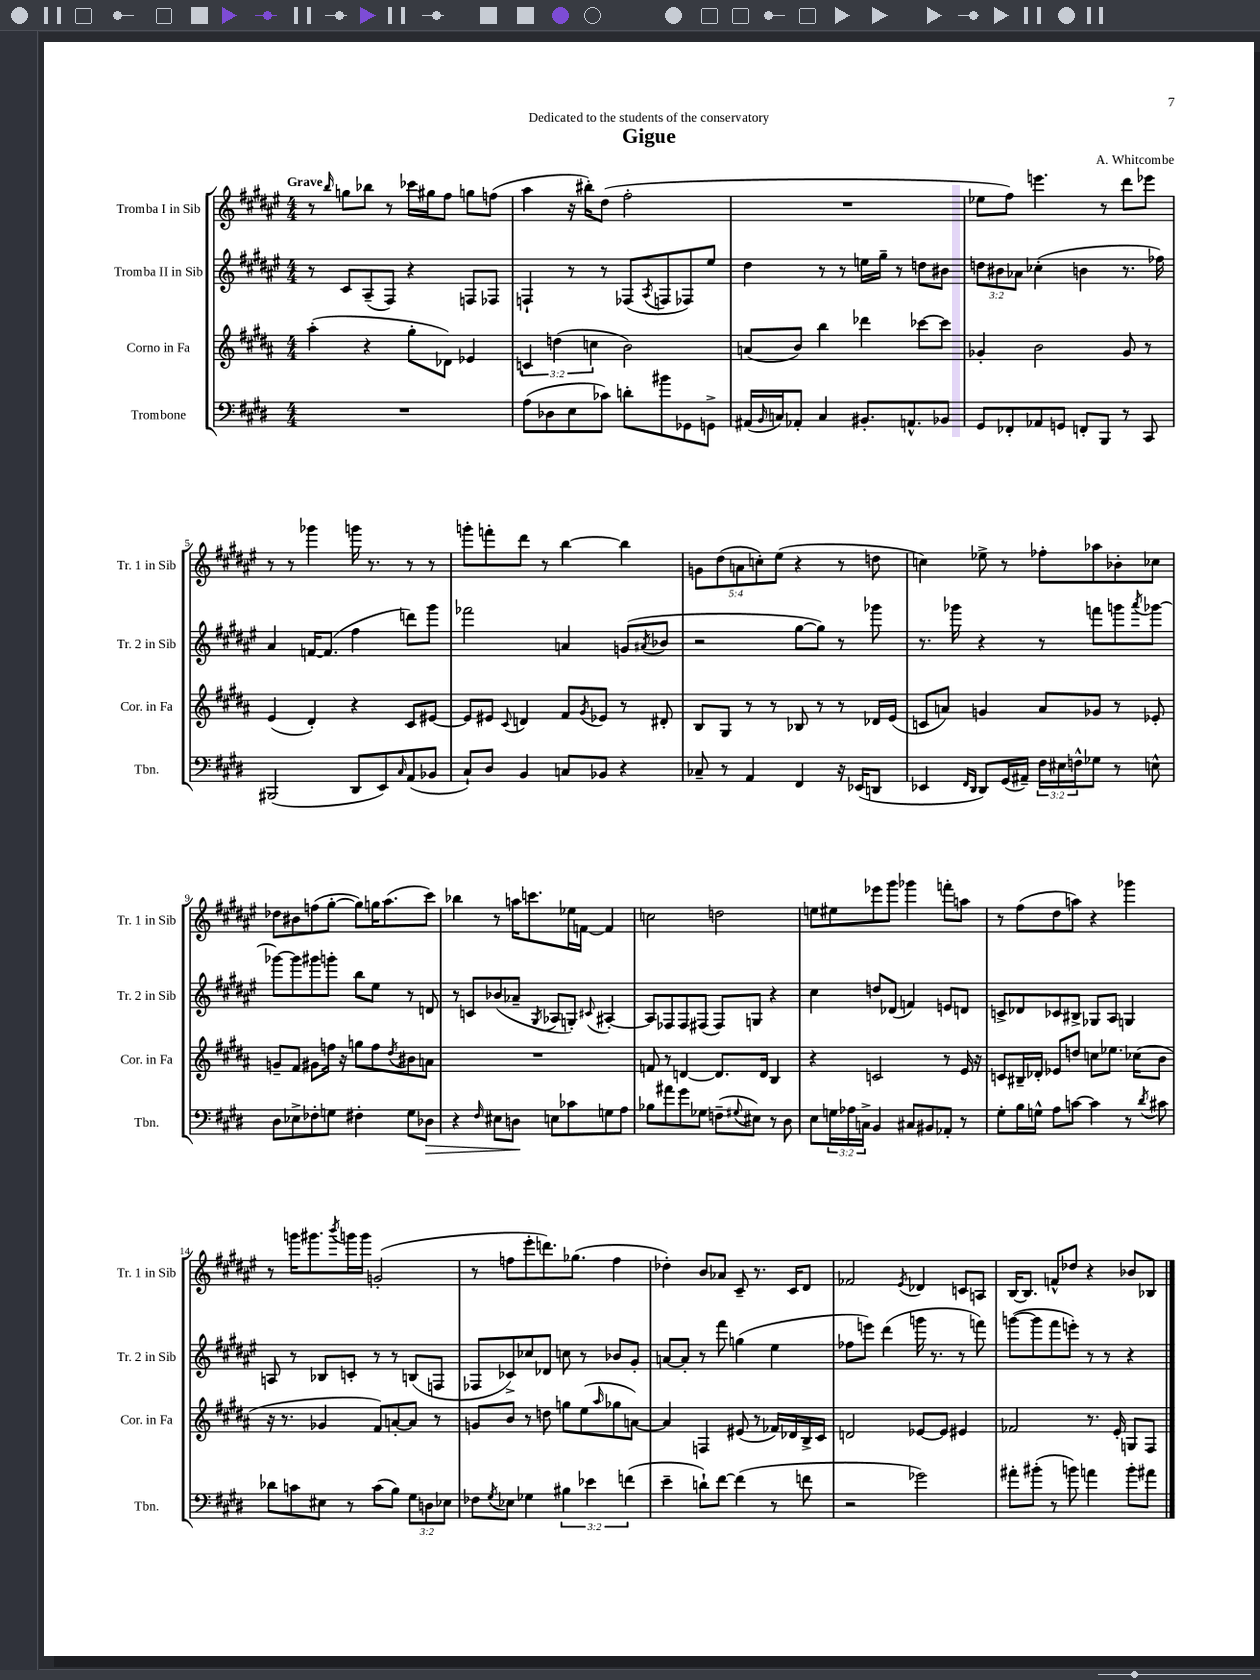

**kern	**dynam	**kern	**kern	**kern
*part4	*part4	*part3	*part2	*part1
*staff4	*staff4	*staff3	*staff2	*staff1
*I"Trombone	*	*I"Corno in Fa	*I"Tromba II in Sib	*I"Tromba I in Sib
*I'Tbn.	*	*I'Cor. in Fa	*I'Tr. 2 in Sib	*I'Tr. 1 in Sib
*clefF4	*	*clefG2	*clefG2	*clefG2
*k[f#c#g#d#]	*	*k[f#c#g#d#a#]	*k[f#c#g#d#a#e#]	*k[f#c#g#d#a#e#]
*M4/4	*	*M4/4	*M4/4	*M4/4
=1	=1	=1	=1	=1
!	!	!	!	!LO:TX:a:B:t=Grave
1r	.	(4aa#'\	8r	8r
.	.	.	.	16qqbb/
.	.	.	8c#/L	8ggn\L
.	.	4r	(8A#~/	8bb-X\J
.	.	.	8F#/J)	8r
.	.	8gg#'\L	4r	16ccc-X\LL
.	.	.	.	16gg#X\J
.	.	8d-X\J)	.	8ff#\J
.	.	4e-X/	8Fn/L	8ggn\L
.	.	.	8F-X/J	(8ffn\J
=2	=2	=2	=2	=2
(8A\L	.	6cn/	4Fn`/	4aa#\
8D-X\	.	.	.	.
.	.	(6ddn\	.	.
8E\	.	.	8r	16r
.	.	.	.	16bb#X'\KL)
.	.	6ccn\	.	.
8c-X\J)	.	.	8r	(8dd#\J
8dn'\L	.	2b\)	(8F-X/L	2ff#'\
.	.	.	8qA#/	.
8b#X\	.	.	8Fn/	.
8GG-X\	.	.	8F-X/)	.
8GGn^\J	.	.	8ee#/J	.
=3	=3	=3	=3	=3
(16AA#X/LL	.	(8an/L	4dd#\	1r
16qqBB/	.	.	.	.
16Cn/J)	.	.	.	.
8AA-X'/J	.	8b/J)	.	.
4C/	.	4bb\	8r	.
.	.	.	8r	.
8.BB#X'/L	.	4ddd-X\	16een\LL	.
.	.	.	16gg#~\JJ	.
.	.	.	8r	.
8.AAn^^/	.	.	.	.
.	.	[8ccc-X\L	8ddn\L	.
8BB-X/J	.	8ccc-\J]	8b#X\J	.
=4	=4	=4	=4	=4
8GG#/L	.	4g-X'/	12ddn\L	8ee-X\L
.	.	.	12b#X\	.
8FF-X'/	.	.	.	8ff#\J)
.	.	.	12a-X\J	.
8AA-X/	.	2b\	(4cc-X'\	4.eeen\
8GGn/J	.	.	.	.
8FFn'/L	.	.	4bn\	.
8BBB/J	.	.	.	8r
8r	.	8g-/	8.r	8ddd#\L
8CC#/	.	8r	.	8eee-X\J
.	.	.	16ff-X\)	.
!!LO:LB:g=z
=5	=5	=5	=5	=5
(2BBB#X/	.	(4e/	4a#/	8r
.	.	.	.	8r
.	.	4d#'/)	[16fn/KL	4ggg-X\
.	.	.	(8.f/J]	.
8DD#/L	.	4r	4ff#\	16gggn\
.	.	.	.	8.r
8EE/)	.	.	.	.
16qqC#/	.	.	.	.
(8AA/	.	8c#/L	8dddn\L)	8r
8BB-X/J	.	[8e#X/J	8ggg#\J	8r
=6	=6	=6	=6	=6
8C#`/L)	.	8e#/L]	2fff-X\	8gggn'\L
8D#/J	.	8e#X/J	.	8fffn'\
.	.	8qqc#/	.	.
4BB/	.	4dn/	.	8ddd#\J
.	.	.	.	8r
8Cn/L	.	8f#/L	4an/	[4bb\
.	.	8qg#/	.	.
8BB-X/J	.	8e-X/J	.	.
4r	.	8r	(8gn/L	4bb\]
.	.	.	8qa#X/	.
.	.	8d#X'/	8b-X/J	.
=7	=7	=7	=7	=7
8C-X~/	.	8B/L	2r	10gn\L
.	.	.	.	(10dd#\
8r	.	8G#/J	.	.
.	.	.	.	10an\
4AA/	.	8r	.	.
.	.	.	.	10ccn'\)
.	.	8r	.	.
.	.	.	.	(10ee#\J
4FF#/	.	8B-X/	[8gg#\L	4r
.	.	8r	8gg#\J])	.
16r	.	8r	8r	8r
(16EE-X/KL	.	.	.	.
8DDn/J	.	16d-X/LL	8ggg-X\	8ddn\
.	.	(16e/JJ	.	.
=8	=8	=8	=8	=8
4EE-X/	.	8cn/L	8.r	4ccn\)
.	.	8an/J)	.	.
.	.	.	16ggg-X\	.
16qqFF#/LL	.	.	.	.
16qqDD#/JJ	.	.	.	.
8DD#/L)	.	4gn/	4r	8ee-X^\
(16GG#/L	.	.	.	8r
16AA#X~/JJ)	.	.	.	.
24F#\LL	.	8a/L	8r	8ff-X'\L
24E#X\	.	.	.	.
24Fn^^\J	.	.	.	.
8G-X\J	.	8g-X/J	8fffn\L	8aa-X\
8r	.	8r	8gggn\	8b-X'\
.	.	.	8qaaa#/	.
8En^^\	.	8e-X'/	[8ggg-X\J	8cc-X\J
!!LO:LB:g=z
=9	=9	=9	=9	=9
8D#\L	.	8gn~/L	8ggg-X\L_	8dd-X\L
8E-X^\	.	8f#/J	8ggg-\]	8b#X\
8F-X'\	.	8g#X\L	8ggg#X\	(8ffn\
8Gn\J	.	16ffn\Jk	8gggn'\J	[8gg#'\J
.	.	16r	.	.
4F#X'\	.	8ggn\L	8bb\L	8gg#\L])
.	.	8ff\	8ee#\J	16ggn\K
.	.	.	.	(8.aa#\
.	.	8qdd#/	.	.
8G\L	.	8b#X\	8r	.
!	!LO:HP:b	!	!	!
8D-X\J	>	8an\J	8dn/	8ccc#\J)
=10	=10	=10	=10	=10
4r	.	1r	8r	4bb-X\
.	.	.	8cn/L	.
16qqF#/	.	.	.	.
8E#X\L	.	.	(8b-X/	8r
8Dn\J	.	.	8a-X~/J	16aan\KL
.	.	.	.	8.cccn\
.	.	.	8qG#/	.
8En\L	]	.	8A-X/L	.
8c-X\	.	.	8Gn'/J)	16ee-X\L
.	.	.	.	[16fn\JJ
.	.	.	8qqc#X/	.
8Gn\	.	.	[4A#X'/	4f/]
8A\J	.	.	.	.
=11	=11	=11	=11	=11
8B-X\L	.	8fn/	8A#/L]	2ccn\
8a#X\	.	8r	8F-X/	.
8g#\	.	[4dn/	8F-/	.
8G-X\J	.	.	(8F#X/J	.
(8Fn~\L	.	8.d/L]	8F#/L)	2ddn\
8qqG#X/	.	.	.	.
8E#X\J)	.	.	8Gn/J	.
.	.	16d/Jk	.	.
8r	.	4B/	4r	.
8D#\	.	.	.	.
=12	=12	=12	=12	=12
8E\L	.	4r	4cc#\	8een\L
24Gn\L	.	.	.	8ee#X\
24A-X\	.	.	.	.
24Cn^\JJ	.	.	.	.
4BB/	.	2cn/	8ddn/L	8eee-X\
.	.	.	(8d-X/J	8ggg#\J
8C#X/L	.	.	4fn/)	4ggg-X\
8BB#X/	.	.	.	.
8AA-X'/J	.	8r	8en/L	8fffn'\L
8r	.	16e/	8dn/J	8aan\J
.	.	16r	.	.
=13	=13	=13	=13	=13
8G#'\L	.	8cn/L	8cn^/L	8r
16B\L	.	16B#X~/L	8d-X/	(8ff#\L
16Gn^^\JJ	.	16d-X'/JJ	.	.
8A\L	.	8e-X/L	8c-X/	8dd#\
[8cn\J	.	8ddn/J	8B#X^/J	8aan\J)
4c\]	.	8ccn\L	8G-X/L	4r
.	.	8.ee-X\J	8A#/J	.
8r	.	.	4Gn/	4ggg-X\
.	.	(16cc-X\KL	.	.
8qd#/	.	.	.	.
8c#X\	.	8b\J	.	.
!!LO:LB:g=z
=14	=14	=14	=14	=14
8d-X\L	.	16r	8An/	8r
.	.	8.r	.	.
8cn\	.	.	8r	16gggn\KL
.	.	.	.	8.ggg#X\
8E#X\J	.	4g-X/	8B-X/L	.
.	.	.	.	8qbbb/
8r	.	.	8cn'/J	16gggn\L
.	.	.	.	16ggg\JJ
(8c\L	.	8f#/L)	8r	(2gn'/
8B\J)	.	[8an'/	8r	.
12G#\L	.	8a/J]	(8Bn/L	.
12Dn\	.	.	.	.
.	.	8r	8Fn/J	.
12E-X\J	.	.	.	.
=15	=15	=15	=15	=15
8F-X\L	.	8gn/L	8F-X/L	8r
8qG#/	.	.	.	.
8E-X\J	.	8b/J	8c-X^/)	8ffn\L
4G-X\	.	8r	8cc-X/	8eee#'\
.	.	8ddn\	8d-X/J	8.dddn\)
6B#X\	.	8ggn\L	8ccn\	.
.	.	.	.	(8.gg-X\J
.	.	(8ee\	8r	.
6e-X\	.	.	.	.
.	.	16qqaa#/	.	.
.	.	8gg-X\	8b-X/L	4ff\
(6fn\	.	.	.	.
.	.	[8an\J)	8g#'/J	.
=16	=16	=16	=16	=16
4e~\	.	4a/]	[8an/L	4dd-X'\)
.	.	.	8a'/J]	.
8dn`\L)	.	4Fn/	8r	8b/L
[8f#\J	.	.	8fff#\	8a-X/J
(4f#\]	.	(8e#X/	(4ggn\	8c#~/
.	.	8r	.	8.r
8r	.	16f-X/LL)	4ee#\	.
.	.	16d-X/	.	16c#/KL
8fn\	.	16B^/	.	8d#/J
.	.	16c#/JJ	.	.
=17	=17	=17	=17	=17
2r	.	2dn/	8ff-X\L	2f-X/
.	.	.	8eeen\J)	.
.	.	.	(4ddd#\	.
.	.	.	.	8qe#/
2g-X\)	.	[8e-X/L	16gggn\	4d-X/
.	.	.	8.r	.
.	.	8e-/J]	.	.
.	.	4e#X/	8r	8cn/L
.	.	.	8fffn\)	8An/J
=18	=18	=18	=18	=18
8a#X'\L	.	2f-X/	([8gggn\L	[16B/KL
.	.	.	.	8.B/J]
(8b#X'\J	.	.	8ggg\]	.
8r	.	.	8fff#\	8fn^^/L
8bn\)	.	.	8eeen'\J)	8dd-X/J
4an\	.	8.r	8r	4r
.	.	.	8r	.
.	.	16e'/	.	.
8b'\L	.	8Gn/L	4r	8b-X/L
8a#X\J	.	8F#/J	.	8B-X/J
==	==	==	==	==
*-	*-	*-	*-	*-
